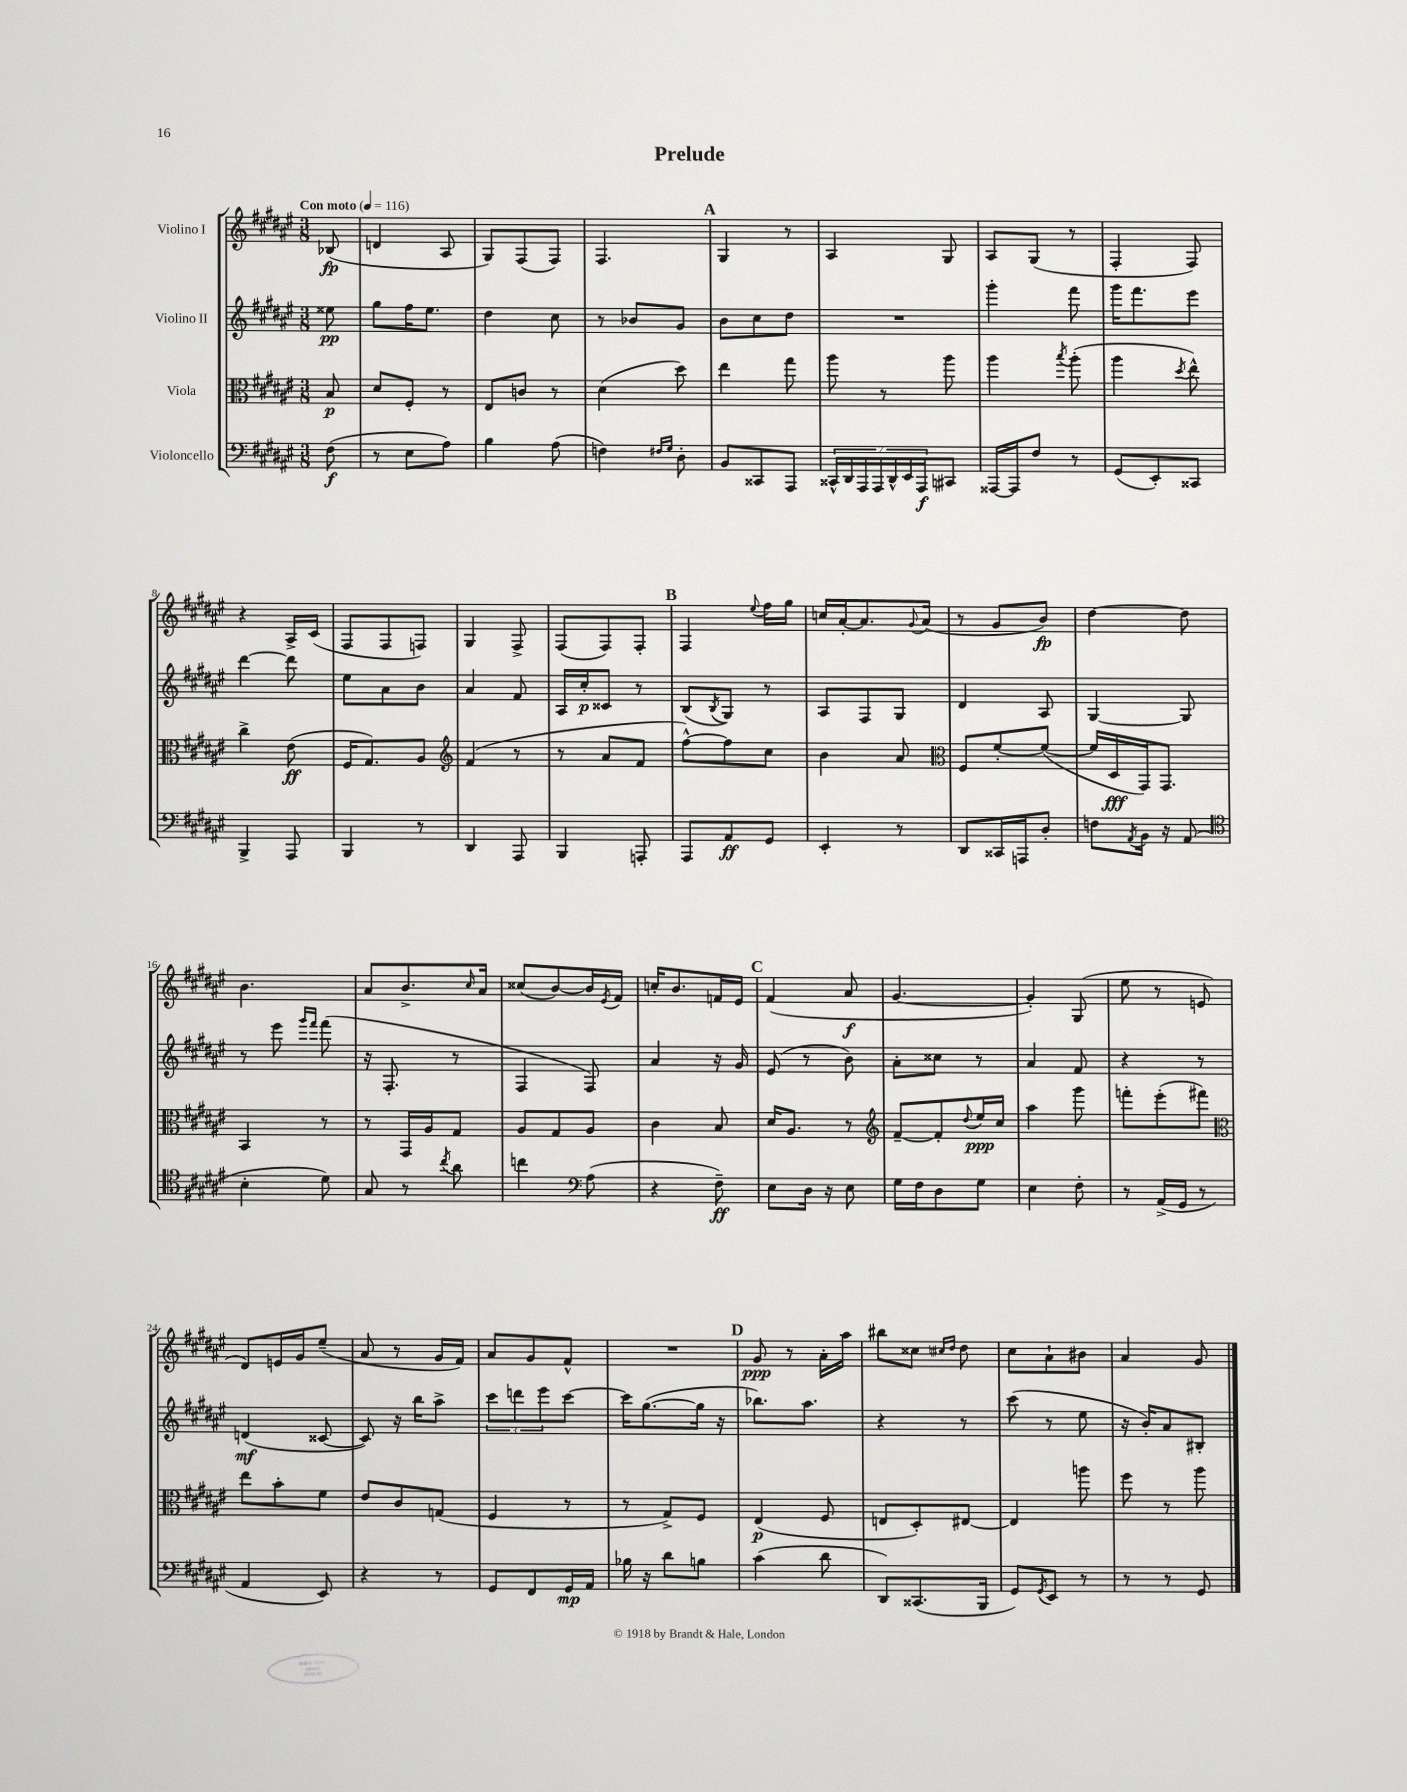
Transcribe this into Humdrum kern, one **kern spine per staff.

**kern	**dynam	**kern	**dynam	**kern	**dynam	**kern	**dynam
*part4	*part4	*part3	*part3	*part2	*part2	*part1	*part1
*staff4	*staff4	*staff3	*staff3	*staff2	*staff2	*staff1	*staff1
*I"Violoncello	*	*I"Viola	*	*I"Violino II	*	*I"Violino I	*
*clefF4	*	*clefC3	*	*clefG2	*	*clefG2	*
*k[f#c#g#d#a#e#]	*	*k[f#c#g#d#a#e#]	*	*k[f#c#g#d#a#e#]	*	*k[f#c#g#d#a#e#]	*
*M3/8	*	*M3/8	*	*M3/8	*	*M3/8	*
*MM116	*	*MM116	*	*MM116	*	*MM116	*
=	=	=	=	=	=	=	=
!	!	!	!	!	!	!LO:TX:a:B:t=Con moto	!
(8F#\	f	8B/	p	8ee##X\	pp	(8B-X/	fp
=1	=1	=1	=1	=1	=1	=1	=1
8r	.	8d#/L	.	8gg#\L	.	4dn/	.
8E#\L	.	8F#'/J	.	16ff#\K	.	.	.
.	.	.	.	8.ee#\J	.	.	.
8A#\J)	.	8r	.	.	.	8A#/	.
=2	=2	=2	=2	=2	=2	=2	=2
4B\	.	8E#/L	.	4dd#\	.	8G#/L)	.
.	.	8cn/J	.	.	.	(8F#/	.
(8A#\	.	8r	.	8cc#\	.	8F#/J)	.
=3	=3	=3	=3	=3	=3	=3	=3
4Fn\)	.	(4d#\	.	8r	.	4.F#/	.
.	.	.	.	8b-X/L	.	.	.
16qqF#X/LL	.	.	.	.	.	.	.
16qqG#/JJ	.	.	.	.	.	.	.
8D#'\	.	8dd#\)	.	8g#/J	.	.	.
!!LO:REH:place=s1:t=A
=4	=4	=4	=4	=4	=4	=4	=4
8BB/L	.	4ee#\	.	8b\L	.	4G#/	.
8CC##X/	.	.	.	8cc#\	.	.	.
8AAA#/J	.	8gg#\	.	8dd#\J	.	8r	.
=5	=5	=5	=5	=5	=5	=5	=5
28CC##X^^/LL	.	8aa#\	.	4.r	.	4A#/	.
28DD#/	.	.	.	.	.	.	.
28AAA#/	.	.	.	.	.	.	.
28AAA#/	.	.	.	.	.	.	.
.	.	8r	.	.	.	.	.
28DD#^^/	.	.	.	.	.	.	.
28EE#/	.	.	.	.	.	.	.
28AAA#/J	f	.	.	.	.	.	.
8CC#X/J	.	8aa#\	.	.	.	8G#/	.
=6	=6	=6	=6	=6	=6	=6	=6
[16AAA##X/LL	.	4aa#\	.	4ggg#'\	.	8A#/L	.
16AAA##/J]	.	.	.	.	.	.	.
8F#/J	.	.	.	.	.	(8G#/J	.
.	.	8qbb/	.	.	.	.	.
8r	.	(8aa#'\	.	8fff#\	.	8r	.
=7	=7	=7	=7	=7	=7	=7	=7
(8GG#/L	.	4aa#\	.	16ggg#\KL	.	4F#'/	.
.	.	.	.	8.fff#\	.	.	.
8EE#'/)	.	.	.	.	.	.	.
.	.	8qdd#/	.	.	.	.	.
8CC##X/J	.	8ee#^^\)	.	8eee#\J	.	8F#/)	.
!!LO:LB:g=z
=8	=8	=8	=8	=8	=8	=8	=8
4BBB^/	.	4cc#^\	.	[4ddd#\	.	4r	.
8AAA#/	.	(8e#\	ff	8ddd#\]	.	16A#^/LL	.
.	.	.	.	.	.	(16c#/JJ	.
=9	=9	=9	=9	=9	=9	=9	=9
4BBB/	.	16F#/KL	.	8ee#\L	.	8F#/L	.
.	.	8.G#/)	.	.	.	.	.
.	.	.	.	8a#\	.	8F#/	.
8r	.	8A#/J	.	8b\J	.	8Fn/J)	.
=10	=10	=10	=10	=10	=10	=10	=10
*	*	*clefG2	*	*	*	*	*
4DD#/	.	(4f#/	.	4a#/	.	4G#/	.
8AAA#/	.	8r	.	8f#/	.	8F#^/	.
=11	=11	=11	=11	=11	=11	=11	=11
4BBB/	.	8r	.	16A#/LL	.	(8F#/L	.
.	.	.	.	16cc#'/J	p	.	.
.	.	8a#/L	.	8c##X/J	.	8F#/)	.
8AAAn'/	.	8f#/J	.	8r	.	8F#'/J	.
!!LO:REH:place=s1:t=B
=12	=12	=12	=12	=12	=12	=12	=12
8AAA#/L	.	[8ff#^^\L)	.	(8B/L	.	4F#/	.
.	.	.	.	8qB/	.	.	.
8AA#/	ff	8ff#\]	.	8G#/J)	.	.	.
.	.	.	.	.	.	8qqee#/	.
8GG#/J	.	8cc#\J	.	8r	.	16ff#\LL	.
.	.	.	.	.	.	16gg#\JJ	.
=13	=13	=13	=13	=13	=13	=13	=13
4EE#'/	.	4b\	.	8A#/L	.	16ccn/LL	.
.	.	.	.	.	.	[16a#'/J	.
.	.	.	.	8F#/	.	8.a#/]	.
8r	.	8a#/	.	8G#/J	.	.	.
.	.	.	.	.	.	8qqg#/	.
.	.	.	.	.	.	(16a#/Jk	.
=14	=14	=14	=14	=14	=14	=14	=14
*	*	*clefC3	*	*	*	*	*
8DD#/L	.	8F#/L	.	4d#/	.	8r	.
16CC##X/L	.	[8f#'/	.	.	.	8g#/L	.
16AAAn/J	.	.	.	.	.	.	.
8D#'/J	.	(8f#/J_	.	8A#/	.	8b/J)	fp
=15	=15	=15	=15	=15	=15	=15	=15
8Fn\L	.	16f#/LL]	.	[4G#/	.	[4dd#\	.
.	.	16D#/	fff	.	.	.	.
8qAA#/	.	.	.	.	.	.	.
16BB\Jk	.	16GG#/J)	.	.	.	.	.
16r	.	8.GG#/J	.	.	.	.	.
(8AA#/	.	.	.	8G#/]	.	8dd#\]	.
!!LO:LB:g=z
=16	=16	=16	=16	=16	=16	=16	=16
*clefC4	*	*	*	*	*	*	*
4B'\	.	4BB/	.	8r	.	4.b\	.
.	.	.	.	8eee#\	.	.	.
.	.	.	.	16qqggg#/LL	.	.	.
.	.	.	.	16qqfff#/JJ	.	.	.
8d#\)	.	8r	.	(8fff#\	.	.	.
=17	=17	=17	=17	=17	=17	=17	=17
8G#/	.	8r	.	16r	.	8a#/L	.
.	.	.	.	8.F#'/	.	.	.
8r	.	16GG#/LL	.	.	.	8.b^/	.
.	.	16A#/J	.	.	.	.	.
8qcc#/	.	.	.	.	.	.	.
8a#\	.	8G#/J	.	8r	.	.	.
.	.	.	.	.	.	16qqcc#/	.
.	.	.	.	.	.	16a#/Jk	.
=18	=18	=18	=18	=18	=18	=18	=18
4ccn\	.	8A#/L	.	4F#/	.	(8cc##X/L	.
.	.	8G#/	.	.	.	[8b/)	.
*clefF4	*	*	*	*	*	*	*
(8A#\	.	8A#/J	.	8F#/)	.	16b/L]	.
.	.	.	.	.	.	8qe#/	.
.	.	.	.	.	.	16f#/JJ	.
=19	=19	=19	=19	=19	=19	=19	=19
4r	.	4c#\	.	4a#/	.	16ccn'/KL	.
.	.	.	.	.	.	8.b/	.
8F#~\)	ff	8B/	.	16r	.	16fn/L	.
.	.	.	.	16g#/	.	16e#/JJ	.
!!LO:REH:place=s1:t=C
=20	=20	=20	=20	=20	=20	=20	=20
8E#\L	.	16d#/KL	.	(8e#/	.	(4f#/	.
.	.	8.A#/J	.	.	.	.	.
16D#\Jk	.	.	.	8r	.	.	.
16r	.	.	.	.	.	.	.
8E#\	.	8r	.	8b\)	.	8a#/	f
=21	=21	=21	=21	=21	=21	=21	=21
*	*	*clefG2	*	*	*	*	*
16G#\LL	.	[8f#~/L	.	8a#'\L	.	[4.g#/	.
16F#\J	.	.	.	.	.	.	.
8D#\	.	8f#'/]	.	8cc##X\J	.	.	.
.	.	8qqdd#/	.	.	.	.	.
8G#\J	.	16ee#/L	ppp	8r	.	.	.
.	.	16cc#/JJ	.	.	.	.	.
=22	=22	=22	=22	=22	=22	=22	=22
4E#\	.	4aa#\	.	4a#/	.	4g#'/])	.
8F#'\	.	8ggg#\	.	8f#/	.	(8G#/	.
=23	=23	=23	=23	=23	=23	=23	=23
8r	.	8fffn'\L	.	4r	.	8ee#\	.
(16AA#^/LL	.	(8eee#'\	.	.	.	8r	.
16GG#/JJ	.	.	.	.	.	.	.
8r	.	8fff#X\J)	.	8r	.	8en/	.
!!LO:LB:g=z
=24	=24	=24	=24	=24	=24	=24	=24
*	*	*clefC3	*	*	*	*	*
4AA#/	.	8ee#\L	.	(4dn/	mf	8d#/L)	.
.	.	8b'\	.	.	.	16en/L	.
.	.	.	.	.	.	16g#/J	.
8EE#/)	.	8f#\J	.	[8c##X/	.	(8ee#~/J	.
=25	=25	=25	=25	=25	=25	=25	=25
4r	.	8e#/L	.	8c##/])	.	8a#/	.
.	.	8c#/	.	16r	.	8r	.
.	.	.	.	16bb\KL	.	.	.
8r	.	(8Gn/J	.	8aa#^\J	.	16g#/LL	.
.	.	.	.	.	.	16f#/JJ)	.
=26	=26	=26	=26	=26	=26	=26	=26
8GG#/L	.	4F#/	.	12ccc#\L	.	8a#/L	.
.	.	.	.	12dddn\	.	.	.
8FF#/	.	.	.	.	.	8g#/	.
.	.	.	.	12eee#\	.	.	.
16GG#/L	mp	8r	.	[8ccc#\J	.	8f#^^/J	.
16AA#/JJ	.	.	.	.	.	.	.
=27	=27	=27	=27	=27	=27	=27	=27
16B-X\	.	8r	.	16ccc#\KL]	.	4.r	.
16r	.	.	.	([8.gg#\	.	.	.
8d#\L	.	8G#^/L)	.	.	.	.	.
8Bn\J	.	8F#/J	.	16gg#\Jk]	.	.	.
.	.	.	.	16r	.	.	.
!!LO:REH:place=s1:t=D
=28	=28	=28	=28	=28	=28	=28	=28
(4c#\	.	(4E#/	p	8.bb-X\L)	.	8g#/	ppp
.	.	.	.	.	.	8r	.
.	.	.	.	8.aa#\J	.	.	.
8d#\	.	8F#/	.	.	.	16a#'\LL	.
.	.	.	.	.	.	16aa#\JJ	.
=29	=29	=29	=29	=29	=29	=29	=29
8DD#/L)	.	8En/L	.	4r	.	8bb#X\L	.
(8.CC##X/	.	8D#'/)	.	.	.	8cc##X\J	.
.	.	.	.	.	.	16qqcc#X/LL	.
.	.	.	.	.	.	16qqdd#/JJ	.
.	.	[8E#X/J	.	8r	.	8dd#\	.
16BBB/Jk	.	.	.	.	.	.	.
=30	=30	=30	=30	=30	=30	=30	=30
8GG#/L)	.	4E#/]	.	(8ccc#\	.	8cc#\L	.
8qGG#/	.	.	.	.	.	.	.
8EE#/J	.	.	.	8r	.	8a#`\	.
8r	.	8aan\	.	8ee#\	.	8b#X\J	.
=31	=31	=31	=31	=31	=31	=31	=31
8r	.	8ff#\	.	16r	.	4a#/	.
.	.	.	.	16b'/KL)	.	.	.
8r	.	8r	.	8a#/	.	.	.
8GG#/	.	8aa#\	.	8B#X'/J	.	8g#/	.
==	==	==	==	==	==	==	==
*-	*-	*-	*-	*-	*-	*-	*-
